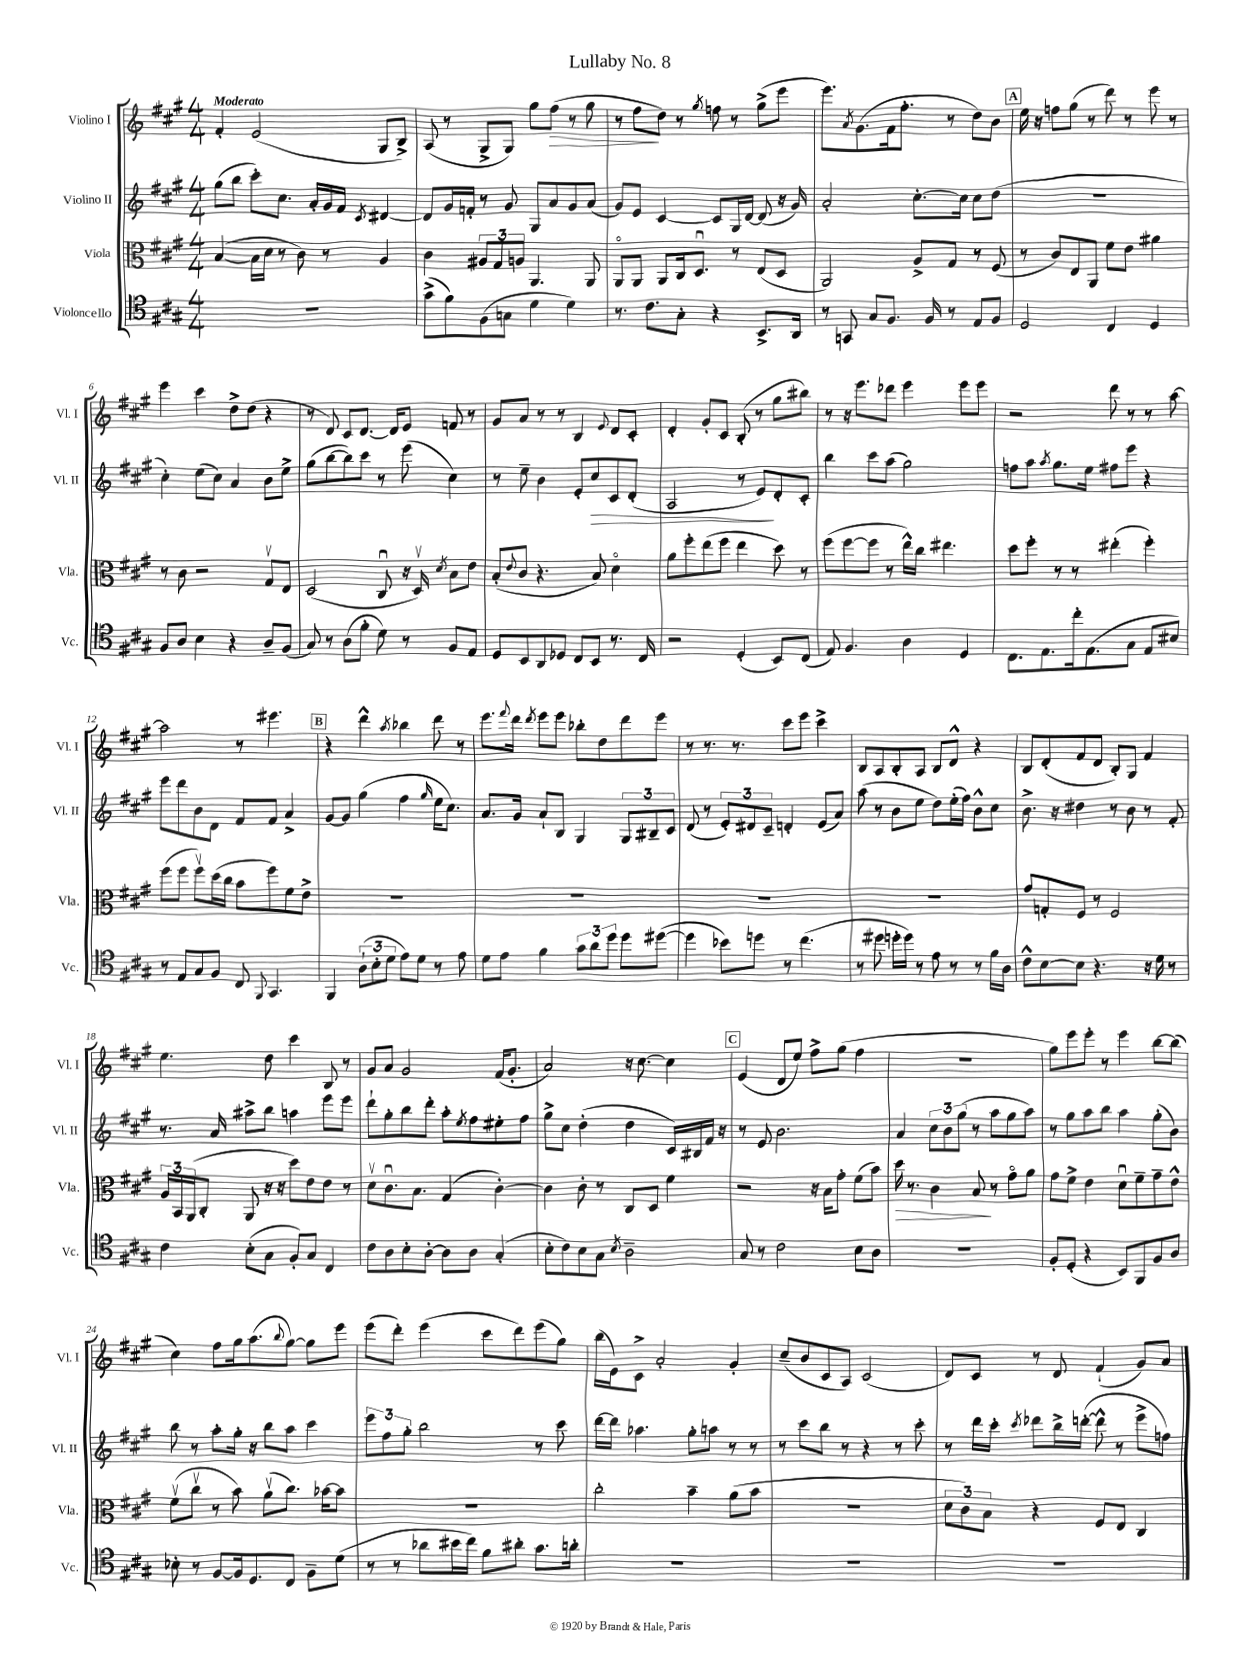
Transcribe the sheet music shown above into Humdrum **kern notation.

**kern	**kern	**kern	**kern
*staff4	*staff3	*staff2	*staff1
*clefC4	*clefC3	*clefG2	*clefG2
*k[f#c#g#]	*k[f#c#g#]	*k[f#c#g#]	*k[f#c#g#]
*M4/4	*M4/4	*M4/4	*M4/4
1r	([4B	(8gg#	4f#'
.	.	8bb	.
.	16B]	8ccc#')	(2e
.	16d	.	.
.	8r	8.cc#	.
.	8c#)	.	.
.	.	16a'	.
.	8r	16g#	.
.	.	16f#	.
.	.	8qc#	.
.	4A	[4d#	8G#
.	.	.	8B^)
=	=	=	=
(8g#^	4c#	8d#]	(8A
8f#)	.	16g#	8r
.	.	16f'	.
(8F#	12A#	8r	8G#^
.	12G#	.	.
8G	.	8g#	8G#)
.	12A	.	.
4d	4.AA	8G#	8gg#
.	.	8a	(8ff#
4d)	.	8g#	8r
.	8AA	(8a	8gg#
=	=	=	=
8.r	8AAo	8g#)	8r
.	8AA	8e	8ff#
8.c#	.	.	.
.	8AA	[4c#	8dd)
8G#'	16C#	.	8r
.	8.Du	.	.
.	.	.	8qgg#
4r	.	8c#]	8ff
.	8r	16G#	8r
.	.	[16d	.
8.BB^	(8E	(8d]	(8gg#^
.	8D	16r	8eee
16AA	.	16g#)	.
=	=	=	=
8r	2AA)	2a'	8.eee)
8GG	.	.	.
.	.	.	8qa
.	.	.	(8.g#
8G#	.	.	.
8.F#	.	.	16f#
.	.	.	8.ff#'
.	8A^	[8.cc#'	.
16F#	.	.	.
8r	8G#	.	8r
.	.	16cc#]	.
8E	8r	8cc#	8dd)
8F#	(8F#	(8dd	8b
=	=	=	=
2D	8r	1r	16ee
.	.	.	16r
.	8c#)	.	8ff
.	8E	.	(8gg#
.	8AA	.	8r
4C#	8f#	.	8ddd)
.	8e	.	8r
4D	4a#	.	8eee
.	.	.	8r
=	=	=	=
8F#	8r	4cc#')	4eee
8A	8c#	.	.
4B	2r	(8ee	4ccc#
.	.	8cc#)	.
4r	.	4a	8dd^
.	.	.	(8dd
8A~	8G#v	8b	4r
(8F#	8E	8ee^	.
=	=	=	=
8G#)	(2D	(8gg#	8r
8r	.	[8bb	8d)
(8A	.	8bb])	8c#
8f#'	.	8ccc#	[8.d
8d)	8C#u	8r	.
.	.	.	16d]
8r	16r	(8eee	8e
.	16Dv)	.	.
.	8qd	.	.
8F#	8B	4cc#)	8f
8E	8e	.	8r
=	=	=	=
8D	(8B'	8r	8g#
.	8qqe	.	.
8BB	8c#	8ee~	8a
8AA	4.r	4b	8r
8D-	.	.	8r
8C#	.	8e'	4B
8BB	8B)	8cc#	.
.	.	.	8qqe
8.r	4do	8c#	8d
.	.	(8d'	8c#'
16C#	.	.	.
=	=	=	=
2r	8a	2A	4d'
.	8ff#'	.	.
.	(8ee	.	8g#'
.	8ff#	.	8c#
(4D'	4ee	8r	(8B'
.	.	8e)	8r
8BB)	8dd)	8d'	8gg#
(8C#	8r	8c#'	8bb#)
=	=	=	=
8E)	(8ff#	4bb	8r
4.F#	[8ff#	.	16r
.	.	.	8.eee
.	8ff#]	8ccc#	.
.	8r	(8aa	8ddd-
4A	16ee^^)	2gg#)	4eee
.	16cc#	.	.
.	4.ee#	.	.
4D	.	.	8eee
.	.	.	8eee
=	=	=	=
8.C#	8dd	8ff	2r
.	8ff#'	8aa	.
8.E	.	.	.
.	.	8qaa	.
.	8r	8.gg#	.
16cc#'	8r	.	.
(8.E	.	16ee	.
.	(4ee#'	8ff#	8ddd
8G#	.	8eee	8r
8E	4ff#')	4r	8r
8B#)	.	.	[8aa
=	=	=	=
8r	(8ff#	8eee	2aa]
8E	8ff#	8ddd	.
8G#	8ff#v)	8b	.
8F#	(16dd	8d	.
.	16cc#	.	.
8C#	8b	8f#	8r
8qqFF#	.	.	.
4.GG#	8ff#)	8f#	4.eee#
.	8f#	4a^	.
.	8e^	.	.
=	=	=	=
4FF#	1r	[8g#	4r
.	.	8g#]	.
(12A`	.	(4gg#	4ddd^^
12B'	.	.	.
12d	.	.	.
.	.	.	8qaa
8e)	.	4ff#	4bb-
8d	.	.	.
.	.	16qqgg#	.
8r	.	16ee	8ddd
.	.	8.cc#)	.
8e	.	.	8r
=	=	=	=
8d	1r	8.a	8.eee
8e	.	.	.
.	.	.	8qqfff#
.	.	16g#	16ddd
.	.	.	8qddd
4f#	.	8a`	8eee
.	.	8B	8eee
12g#	.	4G#	8bb-'
12a	.	.	.
.	.	.	8dd
12dd	.	.	.
8dd	.	12G#	8ddd
.	.	12B#~	.
([8dd#	.	.	8eee
.	.	12c#	.
=	=	=	=
4dd#]	1r	(8d	8r
.	.	8r	8.r
8b-)	.	12e')	.
.	.	.	8.r
.	.	12d#	.
8dd	.	.	.
.	.	12c#~	.
8r	.	4d'	8ccc#
(4.cc#	.	.	8eee
.	.	(8e	4ccc#^
.	.	8a)	.
=	=	=	=
8r	1r	(8aa	8B
8dd#	.	8r	8A
16dd'	.	8b	8B'
16dd)	.	.	.
8r	.	8ee	8A
8e	.	8dd)	8B
8r	.	(16ee'	8d^^
.	.	16ff#)	.
8r	.	8b^^	4r
16f#	.	8cc#	.
16A	.	.	.
=	=	=	=
8c#^^	8g#	8.b^	8B
[8B	8G'	.	(8d'
.	.	16r	.
8B]	8F#	4dd#	8f#
4.r	8r	.	8d
.	2F#	8r	8B')
.	.	8b	8G#
16r	.	8r	4f#
16d	.	.	.
8r	.	8f#'	.
=	=	=	=
4c#	24A	8.r	4.ee
.	24BB	.	.
.	(24AA	.	.
.	8C#'	.	.
.	.	16a	.
(8B'	8AA	8aa#^	.
8G#	16r	8bb	8dd
.	16r	.	.
8F#')	8dd)	4aa	4ccc#
8G#	8e	.	.
4C#	8e	8eee	8B
.	8r	8eee	8r
=	=	=	=
8c#	8dv	8ddd`	8g#
8A	8.c#u	8gg#'	8a
8B'	.	8bb	2g#
.	8.B	.	.
[8A'	.	8ddd'	.
8A]	(4G#	8aa'	.
.	.	8qee	.
8A	.	8ff#	.
(4G#'	[4c#')	8ee#'	(16f#
.	.	.	8.g#'
.	.	8ff#	.
=	=	=	=
8B'	4c#]	8gg#^	2a)
8c#)	.	8cc#	.
8B	8c#'	(4dd'	.
8G#	8r	.	.
8qB	.	.	.
2A~	8C#	4dd	16r
.	.	.	[8.cc#
.	8D	.	.
.	4f#	16c#)	4cc#]
.	.	16B#	.
.	.	16f#	.
.	.	16r	.
=	=	=	=
8G#	2r	8r	(4e
8r	.	8e	.
2c#	.	2.b	8d
.	.	.	8ee)
.	16r	.	8ff#^
.	16B	.	.
.	8g#'	.	(8gg#
8B	(8f#	.	4ff#
8A	8b)	.	.
=	=	=	=
1r	16dd	4a	1r
.	8.r	.	.
.	4c#	12cc#	.
.	.	12b	.
.	.	(12gg#	.
.	8B	8r	.
.	8r	8aa	.
.	8g#o	8gg#	.
.	8a	8aa)	.
=	=	=	=
8F#'	8g#	8r	8gg#)
(8D'	8f#^	8gg#	8eee
4r	4e	8aa	8eee'
.	.	8bb	8r
8BB)	8du	4aa	4eee
8FF#	8f#~	.	.
8F#	8g#~	(8gg#'	[8bb
8A	8e^^	8b)	(8bb]
=	=	=	=
8B-'	(8f#v	8bb	4cc#)
8r	8cc#v	8r	.
[8F#	8r	8aa'	8ff#
16F#]	8b)	16gg#'	16gg#
8.D	.	16r	(8.aa
.	(8av	8bb	.
.	.	.	8qqbb
8C#	8.cc#)	8aa	[8gg#)
8F#~	.	4ccc#	8gg#]
.	[16b-	.	.
(8d	8b-]	.	8eee
=	=	=	=
8r	1r	12eee	(8eee
.	.	12ff#	.
8r	.	.	8ddd')
.	.	12gg#'	.
8a-	.	2bb	(4eee
16b#	.	.	.
16cc#)	.	.	.
8f#	.	.	8ccc#
8a#'	.	.	8ddd)
8.g#	.	8r	(8eee
.	.	8ccc#	8gg#)
16a'	.	.	.
=	=	=	=
1r	2cc#'	[16ddd	(16bb
.	.	16ddd]	16e)
.	.	4.aa-	8c#^
.	.	.	2a'
.	4b~	8gg#'	.
.	.	8aa	.
.	(8a	8r	4g#'
.	8b	8r	.
=	=	=	=
1r	1r	8r	(8cc#~
.	.	8ccc#	8b
.	.	8bb	8c#
.	.	8r	8A)
.	.	4r	(2c#
.	.	8r	.
.	.	8ccc#'	.
=	=	=	=
1r	12d	8r	8d)
.	12c#)	.	.
.	.	16ddd	8c#
.	12B	.	.
.	.	16ccc#'	.
.	.	8qccc#	.
.	4r	8ddd-	8r
.	.	16bb^	8d
.	.	([16ddd'	.
.	8F#	8ddd^^]	(4f#`
.	8E	8r	.
.	4C#	8eee^	8g#)
.	.	8ff)	8a
==	==	==	==
*-	*-	*-	*-
